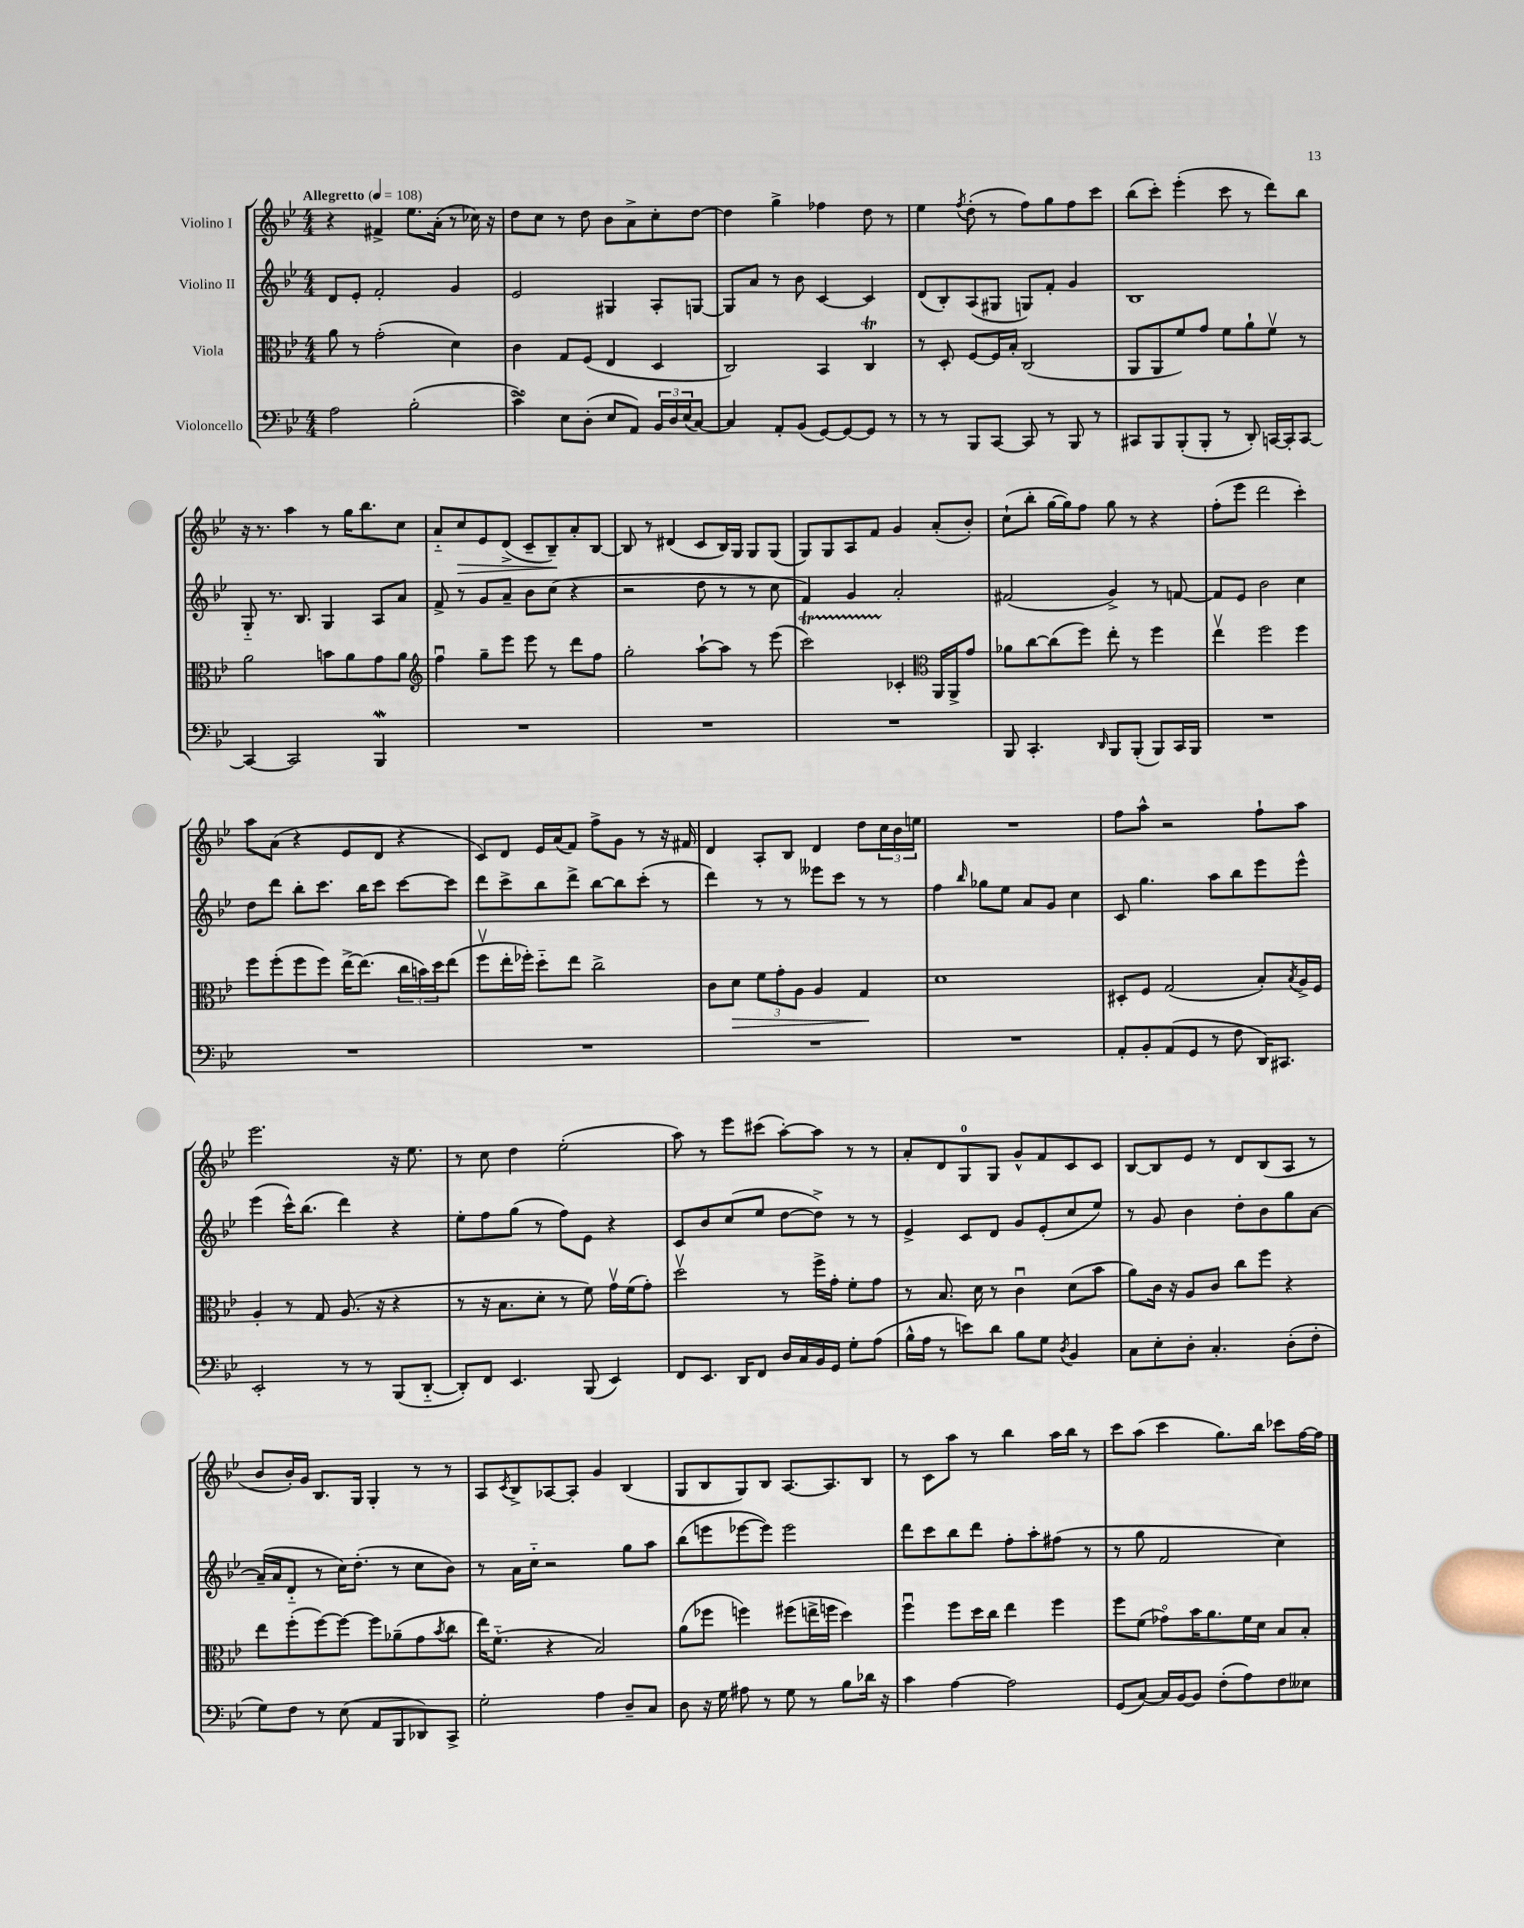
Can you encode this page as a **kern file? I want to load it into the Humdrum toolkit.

**kern	**kern	**kern	**kern
*staff4	*staff3	*staff2	*staff1
*clefF4	*clefC3	*clefG2	*clefG2
*k[b-e-]	*k[b-e-]	*k[b-e-]	*k[b-e-]
*M4/4	*M4/4	*M4/4	*M4/4
*MM108	*MM108	*MM108	*MM108
2A	8a	8d	4r
.	8r	8e-'	.
.	(2g'	2f'	4f#^
(2B-'	.	.	8.ee-
.	.	.	(16a'
.	4d)	4g	8r
.	.	.	16cc-)
.	.	.	16r
=	=	=	=
4c^)	4c	2e-	8dd
.	.	.	8cc
8E-	8G	.	8r
(8D'	(8F	.	8dd
8E-	4E-	4G#	8b-
8AA)	.	.	8a^
24BB-	4D	8A'	8cc'
24D	.	.	.
(24E-	.	.	.
[8C)	.	[8G	[8dd
=	=	=	=
4C]	2C)	8G]	4dd]
.	.	8a	.
8AA'	.	8r	4gg^
(8BB-	.	8b-	.
[8GG)	4BB-	[4c	4ff-
8GG_	.	.	.
8GG]	4C	4c]	8dd
8r	.	.	8r
=	=	=	=
8r	8r	(8d	4ee-
8r	8D'	8B-')	.
.	.	.	8qff
8BBB-	[8F	(8A	(8dd'
[8CC	16F]	8G#	8r
.	16B-'	.	.
8CC]	(2C	8G)	8ff)
8r	.	8f'	8gg
8BBB-	.	4g	8ff
8r	.	.	8ccc
=	=	=	=
8CC#	8AA	1B-	(8bb-
8BBB-	8AA	.	8ccc')
(8BBB-'	8f)	.	(4eee-'
8BBB-'	8g	.	.
8r	8f	.	8ccc
8DD')	8a`	.	8r
[16CC	8fv	.	8ddd)
16CC']	.	.	.
[8CC	8r	.	8bb-
=	=	=	=
4CC_	2a	8G'~	16r
.	.	.	8.r
.	.	8.r	.
2CC]	.	.	4aa
.	.	8.B-	.
.	8b	4G	8r
.	8a	.	16gg
.	.	.	8.bb-
4BBB-	8g	8A	.
.	8a	8a	8cc
=	=	=	=
*	*clefG2	*	*
1r	4ffu	8f^	8a'~
.	.	8r	8cc
.	8gg~	8g	8e-
.	8eee-	8a~	(8d^
.	8eee-	8b-	8c~
.	8r	(8cc	8B-~)
.	8ddd	4r	8a'
.	8ff	.	[8B-
=	=	=	=
1r	2gg'	2r	8B-]
.	.	.	8r
.	.	.	(4d#
.	[8aa`	8dd	8c
.	8aa]	8r	16B-)
.	.	.	16G
.	8r	8r	8G
.	(8eee-	8cc	(8G
=	=	=	=
1r	2ccc)	4f)	8G)
.	.	.	8G
.	.	4g	8A
.	.	.	8f
.	4c-'	2a'	4g
*	*clefC3	*	*
.	16AA	.	(8a'
.	16AA^	.	.
.	8g	.	8b-')
=	=	=	=
8BBB-	8a-	(2f#	(8cc`
4.CC'	[8cc	.	8bb-'
.	(8cc]	.	[16gg
.	.	.	16gg])
.	8ff)	.	8ff
16qqDD	.	.	.
8BBB-	8ee-'	4g^)	8gg
(8BBB-'	8r	.	8r
8BBB-)	4ff	8r	4r
16CC	.	[8f	.
16BBB-	.	.	.
=	=	=	=
1r	4ee-v	8f]	(8ff'
.	.	8e-	8eee-
.	2ff	2b-	2ddd
.	4ff	4cc	4ccc')
=	=	=	=
1r	8ff	8dd	8aa
.	(8ff'	8ddd	(8a
.	8ff	8bb-'	4r
.	8ff)	8.ccc	.
.	[16ee-^	.	8e-
.	(8.ee-]	16bb-	.
.	.	8ccc	8d
.	24cc	[8ccc	4r
.	24b)	.	.
.	24dd	.	.
.	(8ee-	8ccc]	.
=	=	=	=
1r	8ffv	8ddd	8c)
.	16ee-'	8ccc^	8d
.	16ff-')	.	.
.	8dd'~	8bb-	16e-
.	.	.	(16a
.	8ee-	8ddd^	8f)
.	2cc^	[8bb-	8ff^
.	.	8bb-]	8g
.	.	(8ccc'	8r
.	.	8r	16r
.	.	.	16f#
=	=	=	=
1r	8c	4ddd)	4d
.	8d	.	.
.	12f	8r	8A'
.	12g'	.	.
.	.	8r	8B-
.	12A	.	.
.	4A	8eee--	4d
.	.	8ccc	.
.	4G	8r	8dd
.	.	8r	24cc
.	.	.	24b-
.	.	.	24ee
=	=	=	=
1r	1d	4ff	1r
.	.	16qqbb-	.
.	.	8gg-	.
.	.	8ee-	.
.	.	8a	.
.	.	8g	.
.	.	4cc	.
=	=	=	=
8AA'	8D#'	8c	8ff
8BB-'	8F	4.gg	8aa^^
(8AA	(2G	.	2r
8GG	.	.	.
8r	.	8aa	.
8F	.	8bb-	.
16DD)	8B-')	8eee-	8ff`
8.CC#	.	.	.
.	8qB-	.	.
.	16A^	8eee-^^	8aa
.	16F	.	.
=	=	=	=
2EE-'	4A'	(4eee-	2.eee-
.	8r	16ccc^^)	.
.	.	(8.bb-	.
.	8G	.	.
8r	(8.A	4ddd)	.
8r	.	.	.
.	16r	.	.
(8BBB-	4r	4r	16r
.	.	.	8.ee-
[8DD'~	.	.	.
=	=	=	=
8DD'])	8r	8ee-'	8r
8FF	16r	8ff	8cc
.	8.B-	.	.
4.EE-	.	(8gg	4dd
.	8d'	8r	.
.	8r	8ff)	(2ee-'
(8BBB-	8f)	8e-	.
4EE-)	16gv	4r	.
.	(16f	.	.
.	8g')	.	.
=	=	=	=
8FF	2ddv	8c	8aa)
8.EE-	.	8b-	8r
.	.	(8cc	8eee-
16DD	.	.	.
8FF	.	8ee-	(8ccc#
16D	8r	[8dd	[8aa')
16C	.	.	.
16BB-	16ff^	8dd^])	8aa]
16GG	16g'	.	.
8G'	8f'	8r	8r
(8A	8g	8r	8r
=	=	=	=
16B-^^	8r	4e-^	8a'
16A	.	.	.
8r	8.B-	.	8d
8e)	.	8c	8G
.	16d	.	.
8d	8r	8d	8G
8B-	4cu	8g	8g^^
8G	.	(8e-'	8f
8qD	.	.	.
4BB-	(8d	8cc	8c
.	8b-	8ee-)	8c
=	=	=	=
8C	8a)	8r	[8B-
8E-'	16c	8g	8B-]
.	16r	.	.
8D'	8A	4b-	8e-
4.C'	8c	.	8r
.	8cc	8dd'	8d
.	8ff	8b-	(8B-
(8D'	4r	8gg	8A
8F'	.	[8a	8r
=	=	=	=
8G)	8ee-	(16a~]	8b-
.	.	16a	.
8F	(8ff'	8d'~	16b-')
.	.	.	16g
8r	[8ff)	8r	8.B-
(8E-	8ff_	16cc)	.
.	.	(8.dd'	16G
8AA	8ff]	.	4G'
8BBB-	(8a-~	8r	.
8DD-)	8g	8cc	8r
.	8qb-	.	.
8CC^	8cc	8b-)	8r
=	=	=	=
2G'	16ee-)	8r	8A
.	(8.f'~	.	.
.	.	.	8qc
.	.	16a	8B-^
.	.	16cc'~	.
.	4r	2r	[8A-
.	.	.	8A-']
4A	2B-)	.	4g
8D~	.	8gg	(4B-
8C	.	8aa	.
=	=	=	=
8D	(8a	(8bb-	8G
16r	8ff-	8eee	8B-
16G	.	.	.
8A#	4ff)	[8eee-	8G)
8r	.	8eee-])	8B-
8G	(8ff#	2eee-	[8.A
8r	16ee^	.	.
.	16ff	.	8.A]
8B-	4dd)	.	.
16d-	.	.	8B-
16r	.	.	.
=	=	=	=
4c	4ffu	8ddd	8r
.	.	8ccc	8c
[4A	8ff	8bb-	8aa
.	16dd	8ddd	8r
.	16cc	.	.
2A]	4ee-	8ff'	4bb-
.	.	8aa'	.
.	4ff	(8ff#	16aa
.	.	.	16bb-
.	.	8r	8r
=	=	=	=
(8GG	8ff	8r	8ccc
[8C)	(8f	8gg	(8aa
16C]	8g-o)	2f	4ccc
[16BB-	.	.	.
8BB-]	16b-	.	.
.	8.a	.	.
(8F'	.	.	8.gg)
8A)	16f	.	.
.	16d	.	16bb-
8F	8B-	4cc)	8ccc-
8E--	8B-'	.	[16ff
.	.	.	16ff]
==	==	==	==
*-	*-	*-	*-
